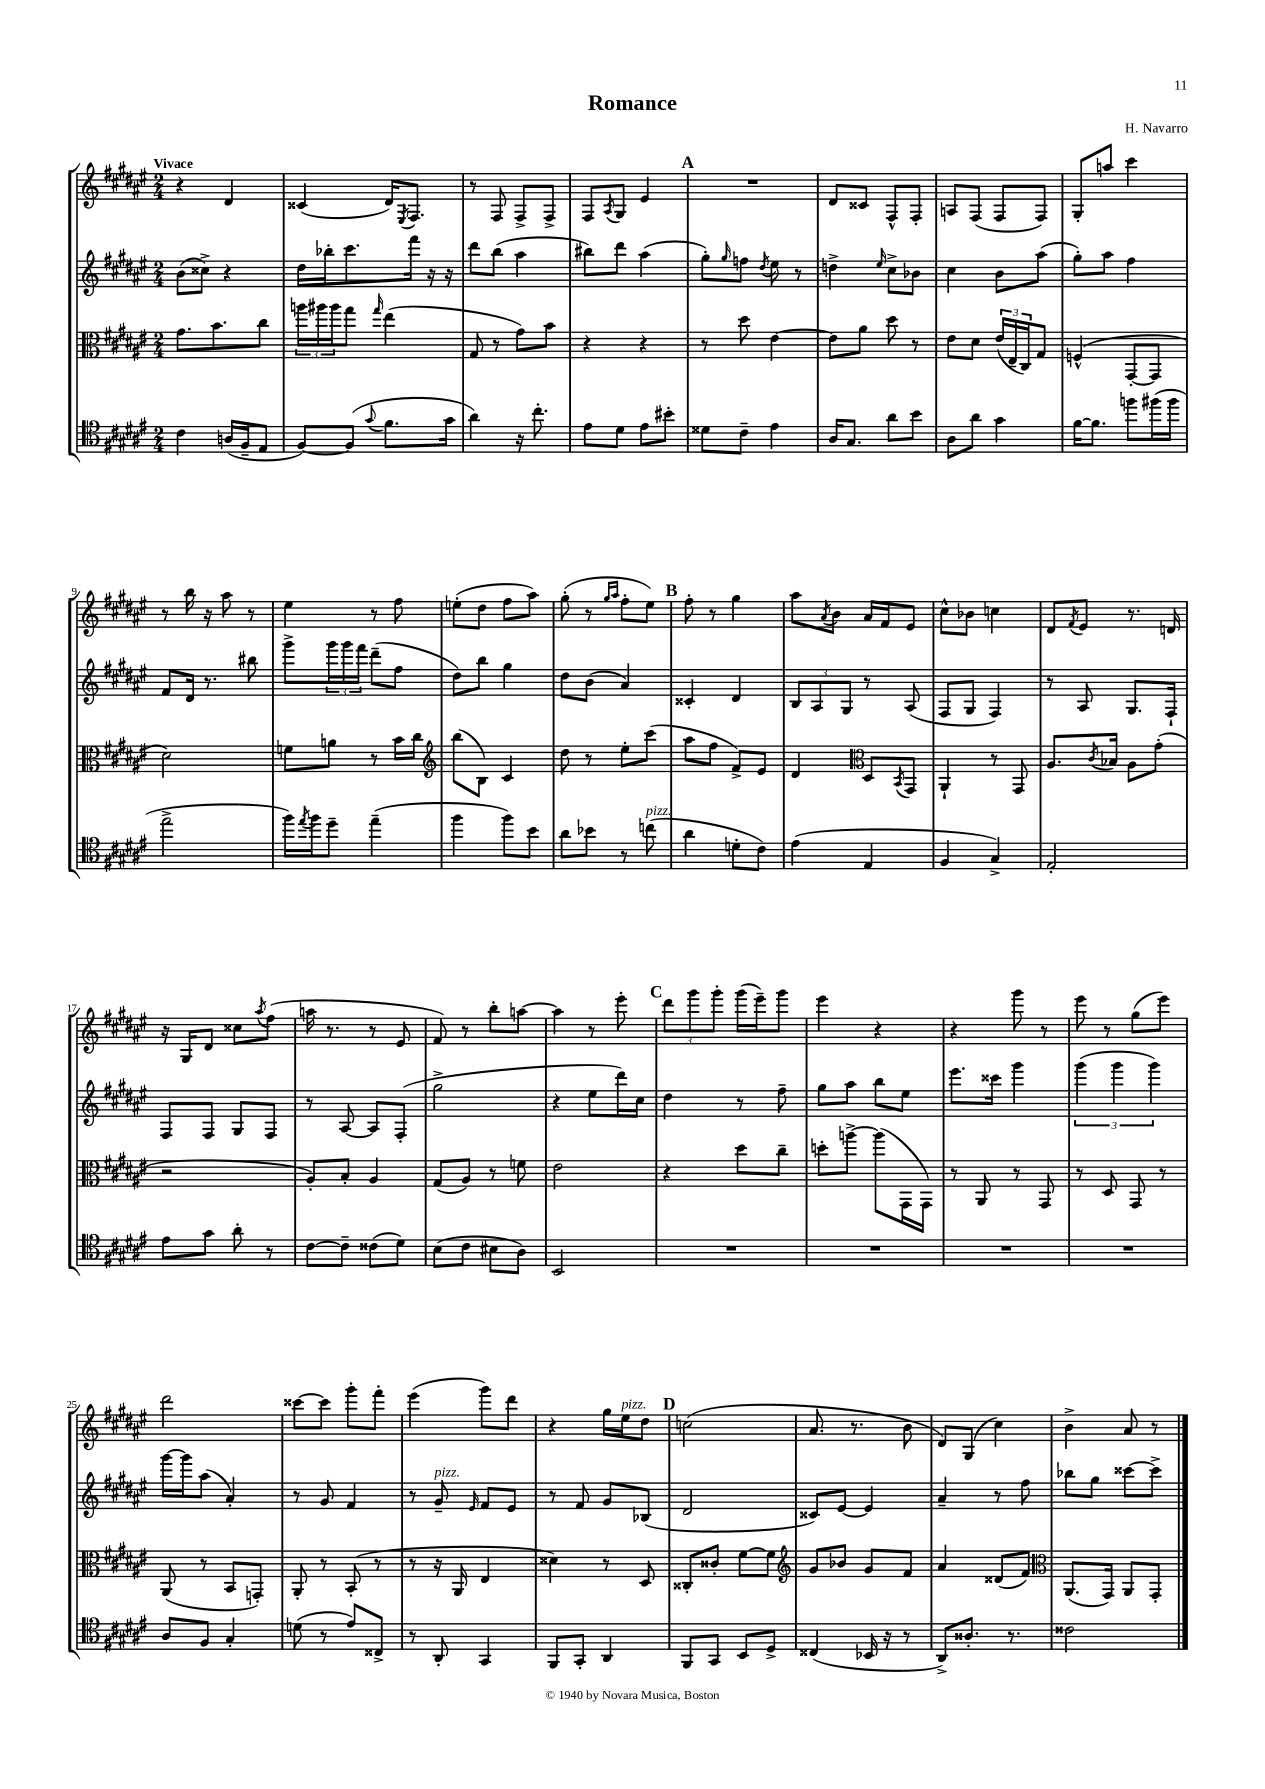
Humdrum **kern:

**kern	**kern	**kern	**kern
*staff4	*staff3	*staff2	*staff1
*clefC4	*clefC3	*clefG2	*clefG2
*k[f#c#g#d#a#e#]	*k[f#c#g#d#a#e#]	*k[f#c#g#d#a#e#]	*k[f#c#g#d#a#e#]
*M2/4	*M2/4	*M2/4	*M2/4
4c#	8.g#	(8b	4r
.	.	8cc##^)	.
.	8.b	.	.
(16A	.	4r	4d#
16F#~	.	.	.
8E#	8cc#	.	.
=	=	=	=
[8F#)	24aa	16dd#	(4c##
.	24aa#	.	.
.	.	16bb-'	.
.	24aa#	.	.
(8F#]	8gg#	8.ccc#	.
8qqg#	16qqgg#	.	.
8.f#	(4ee#	.	16d#)
.	.	.	8qE#
.	.	16fff#	8.F#
.	.	16r	.
16g#	.	16r	.
=	=	=	=
4a#)	8G#	8ddd#	8r
.	8r	(8bb	8F#
16r	8g#)	4aa#	8F#^
8.cc#'	.	.	.
.	8b	.	8F#^
=	=	=	=
8e#	4r	8bb#)	8F#
.	.	.	8qA#
8d#	.	8ddd#	8G#
8e#	4r	(4aa#	4e#
8b#'	.	.	.
=	=	=	=
8d##	8r	8gg#')	2r
.	.	16qqgg#	.
8c#~	8dd#	8ff	.
.	.	8qdd#	.
4e#	[4e#	8ee#	.
.	.	8r	.
=	=	=	=
16A#	8e#]	4dd^	8d#
8.G#	.	.	.
.	8a#	.	8c##
.	.	16qqee#	.
8a#	8dd#	8cc#^	8F#^^
8b	8r	8b-	8F#'
=	=	=	=
8A#	8e#	4cc#	8A
8a#	8d#	.	(8F#
4g#	(24e#	8b	8F#
.	24E#~	.	.
.	24C#)	.	.
.	8G#	(8aa#	8F#)
=	=	=	=
[16f#	(4F^^	8gg#')	8G#'
8.f#]	.	.	.
.	.	8aa#	8aa
8ff	[8GG#'	4ff#	4ccc#
(16ff#	8GG#]	.	.
16ff#	.	.	.
=	=	=	=
2ee#^	2d#)	8f#	8r
.	.	16d#	16bb
.	.	8.r	16r
.	.	.	8aa#
.	.	8bb#	8r
=	=	=	=
16ff#)	8f	8ggg#^	4ee#
8qee#	.	.	.
16ff#	.	.	.
8dd#~	8a	24ggg#	.
.	.	24ggg#	.
.	.	24fff#	.
(4ee#~	8r	(8ddd#~	8r
.	16b	8ff#	8ff#
.	16cc#	.	.
=	=	=	=
*	*clefG2	*	*
4ff#	(8bb	8dd#)	(8ee'
.	8B)	8bb	8dd#
8ff#)	4c#	4gg#	8ff#
8b	.	.	8aa#)
=	=	=	=
8a#	8dd#	8dd#	(8gg#'
8b-	8r	(8b	8r
.	.	.	16qqgg#
.	.	.	16qqaa#
8r	8ee#'	4a#)	8ff#'
(8cc	(8ccc#	.	8ee#)
=	=	=	=
4a#	8aa#	4c##'	8ff#'
.	8ff#	.	8r
8d'	8f#^)	4d#	4gg#
8c#)	8e#	.	.
=	=	=	=
(4e#	4d#	12B	8aa#
.	.	12A#	.
.	.	.	8qa#
.	.	.	8b
.	.	12G#	.
*	*clefC3	*	*
4E#	8D#	8r	16a#
.	.	.	16f#
.	8qBB	.	.
.	8GG#	(8A#	8e#
=	=	=	=
4F#	4AA#`	8F#	8cc#^^
.	.	8G#	8b-
4G#^)	8r	4F#)	4cc
.	8GG#	.	.
=	=	=	=
2E#'	8.A#	8r	8d#
.	.	.	8qf#
.	.	8A#	8e#
.	8qc#	.	.
.	16B-	.	.
.	8A#	8.G#	8.r
.	(8g#'	.	.
.	.	16F#`	16d
=	=	=	=
8e#	2r	8F#	16r
.	.	.	16G#
8g#	.	8F#	8d#
8a#'	.	8G#	8cc##
.	.	.	8qaa#
8r	.	8F#	(8ff#
=	=	=	=
[8c#	8A#')	8r	16aa
.	.	.	8.r
8c#~]	8B'	[8A#	.
(8c##	4A#	8A#]	8r
8d#)	.	(8F#'	8e#
=	=	=	=
(8B	(8G#	2gg#^	8f#)
8c#	8A#)	.	8r
8B#	8r	.	8bb'
8A#)	8f	.	[8aa
=	=	=	=
2BB	2e#	4r	4aa]
.	.	8ee#	8r
.	.	16ddd#)	8eee#'
.	.	16cc#	.
=	=	=	=
2r	4r	4dd#	12ddd#
.	.	.	12ggg#
.	.	.	12ggg#'
.	8dd#	8r	(16ggg#
.	.	.	16eee#~)
.	8cc#~	8ff#~	8ggg#
=	=	=	=
2r	8dd'	8gg#	4eee#
.	[8aa^	8aa#	.
.	(8aa]	8bb	4r
.	16GG#	8ee#	.
.	16GG#)	.	.
=	=	=	=
2r	8r	8.eee#	4r
.	8AA#	.	.
.	.	16ccc##	.
.	8r	4ggg#	8ggg#
.	8GG#	.	8r
=	=	=	=
2r	8r	(6ggg#	8eee#
.	8D#	.	8r
.	.	6ggg#	.
.	8GG#	.	(8gg#
.	.	6ggg#)	.
.	8r	.	8eee#)
=	=	=	=
8A#	(8AA#	[16ggg#	2ddd#
.	.	16ggg#]	.
8F#	8r	(8aa#	.
4G#'	8BB	4a#')	.
.	8GG')	.	.
=	=	=	=
(8d	8AA#'	8r	[8ccc##
8r	8r	8g#	8ccc##]
8e#)	(8BB'	4f#	8ggg#'
8C##^	8r	.	8fff#'
=	=	=	=
8r	8r	8r	(4eee#
8AA#'	16r	8g#~	.
.	16AA#	.	.
.	.	16qqe#	.
4GG#	4E#	8f#	8ggg#)
.	.	8e#	8ddd#
=	=	=	=
8FF#	4d##)	8r	4r
8GG#'	.	8f#	.
4AA#	8r	8g#	16gg#
.	.	.	16ee#
.	8D#	(8B-	8dd#
=	=	=	=
8FF#	8C##'	2d#	(2cc
8GG#	8c##'	.	.
8BB	[8f#	.	.
8D#^	8f#]	.	.
=	=	=	=
*	*clefG2	*	*
(4C##	8g#	8c##)	8.a#
.	8b-	[8e#	.
.	.	.	8.r
16BB-	8g#	4e#]	.
16r	.	.	.
8r	8f#	.	8b
=	=	=	=
8AA#^)	4a#	4a#~	8d#)
8.A##'	.	.	(8G#
.	(8d##	8r	4cc#)
8.r	.	.	.
.	8f#)	8ff#	.
=	=	=	=
*	*clefC3	*	*
2c##	(8.AA#	8bb-	4b^
.	.	8gg#	.
.	16GG#)	.	.
.	8AA#	[8ccc##	8a#
.	8GG#'	8ccc##^]	8r
==	==	==	==
*-	*-	*-	*-
